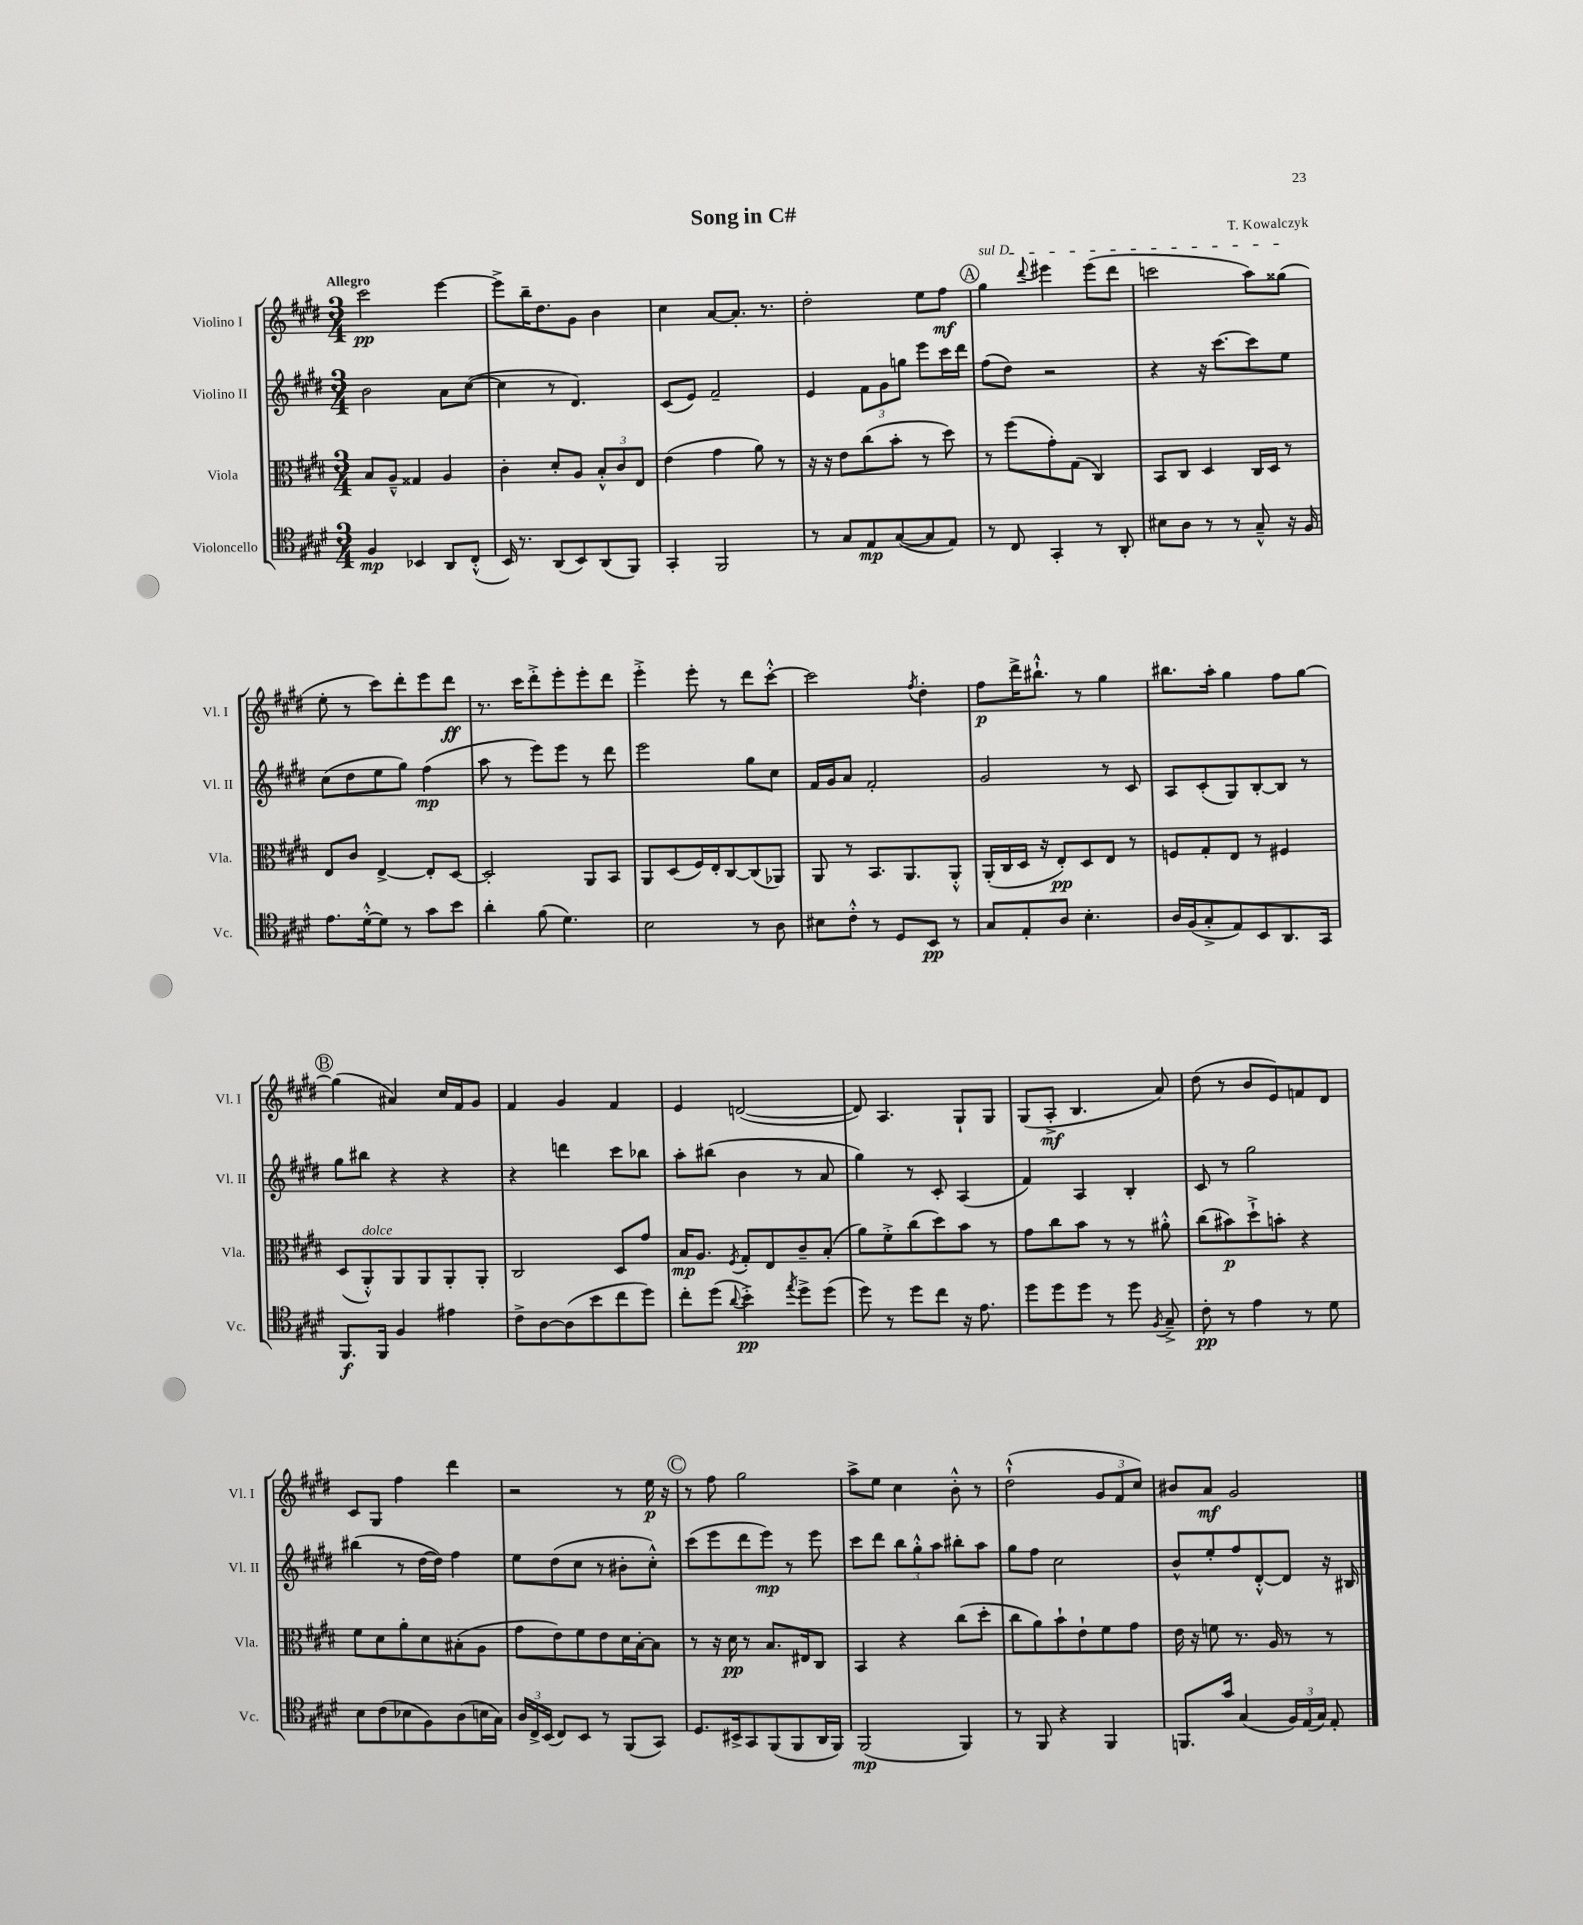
\header { title = "Song in C#" composer = "T. Kowalczyk" }
<<
\new StaffGroup <<
\new Staff = "s0" \with { instrumentName = "Violino I" shortInstrumentName = "Vl. I" } {
    \clef treble \key e \major \numericTimeSignature \time 3/4 \tempo "Allegro"
    \autoBeamOff cis'''2\pp e'''4~ |
    e'''8[-> b''16-- dis''8. gis'8] b'4 |
    cis''4 a'8[~ a'8.]-. r8. |
    dis''2-. e''8[ fis''8]\mf |
    \mark \markup { \circle "A" } \once \override TextSpanner.bound-details.left.text = \markup { \italic "sul D" } gis''4\startTextSpan \appoggiatura { dis'''8 } eis'''4 eis'''8[( dis'''8] |
    c'''2 a''8[) gisis''8]\stopTextSpan( |
    e''8-. r8 cis'''8[) dis'''8-. e'''8 dis'''8]\ff |
    r8. cis'''16[ dis'''8-.-> e'''8-. e'''8-. dis'''8] |
    e'''4-.-> e'''8-. r8 dis'''8[ cis'''8]~-.-^ |
    cis'''2 \acciaccatura { fis''8 } dis''4-. |
    fis''8[\p dis'''16-> bis''8.]-!-^ r8 gis''4 |
    bis''8.[ a''16]-. gis''4 fis''8[ gis''8]~ |
    \mark \markup { \circle "B" } gis''4( ais'4) cis''16[ fis'16 gis'8] |
    fis'4 gis'4 fis'4 |
    e'4 d'2~( |
    d'8) a4. gis8[-! gis8] |
    gis8[( a8]-.->\mf b4. a'8) |
    dis''8( r8 b'8[ e'8) f'8 dis'8] |
    cis'8[ gis8] fis''4 dis'''4 |
    r2 r8 e''16\p r16 |
    \mark \markup { \circle "C" } r8 fis''8 gis''2 |
    a''8[-> e''8] cis''4 b'8-.-^ r8 |
    dis''2-!-^( \tuplet 3/2 { gis'8[ fis'8 cis''8]) } |
    bis'8[ a'8]\mf gis'2 \bar "|." |
}
\new Staff = "s1" \with { instrumentName = "Violino II" shortInstrumentName = "Vl. II" } {
    \clef treble \key e \major \numericTimeSignature \time 3/4
    \autoBeamOff b'2 a'8[ cis''8]~( |
    cis''4 r8 dis'4.) |
    cis'8[( e'8]) fis'2-- |
    e'4 \tuplet 3/2 { fis'8[ gis'8 g''8] } e'''8[ cis'''16 dis'''16] |
    \mark \markup { \circle "A" } fis''8[( dis''8]) r2 |
    r4 r16 cis'''8.[~ cis'''8 e''8] |
    cis''8[( dis''8 e''8 gis''8]) fis''4\mp( |
    a''8 r8 e'''8[) e'''8] r8 dis'''8 |
    e'''2 gis''8[ cis''8] |
    fis'16[ gis'16 a'8] fis'2-. |
    gis'2 r8 cis'8 |
    a8[ cis'8-.( gis8) b8~-. b8] r8 |
    \mark \markup { \circle "B" } gis''8[ bis''8] r4 r4 |
    r4 d'''4 cis'''8[ bes''8] |
    a''8[-. bis''8]( b'4 r8 a'8 |
    gis''4) r8 cis'8-. a4( |
    fis'4) a4 b4-. |
    cis'8 r8 gis''2 |
    bis''4( r8 dis''16[~ dis''16]) fis''4 |
    e''8[ dis''8( cis''8] r8 bis'8[-. cis''8]-.-^) |
    \mark \markup { \circle "C" } cis'''8[( e'''8 dis'''8 e'''8]\mp) r8 e'''8 |
    cis'''8[ dis'''8] \tuplet 3/2 { b''8[ gis''8-.-^ a''8] } bis''8[-. a''8] |
    gis''8[ fis''8] cis''2 |
    b'8[-^ e''8-. fis''8 dis'8~-.-^ dis'8] r16 bis16 \bar "|." |
}
\new Staff = "s2" \with { instrumentName = "Viola" shortInstrumentName = "Vla." } {
    \clef alto \key e \major \numericTimeSignature \time 3/4
    \autoBeamOff b8[ a8]---^ gisis4 a4 |
    cis'4-. dis'8[-. a8] \tuplet 3/2 { b8[-.-^ cis'8 e8] } |
    e'4( gis'4 a'8) r8 |
    r16 r16 e'8[ cis''8( b'8]-. r8 dis''8) |
    \mark \markup { \circle "A" } r8 fis''8[( gis'8-.) gis8]( cis4) |
    b,8[ cis8] dis4 cis16[ dis16] r8 |
    e8[ cis'8] e4~-> e8[-. dis8]~ |
    dis2-. a,8[ b,8] |
    a,8[ dis8( fis16) e16-. cis8~ cis8( aes,8]) |
    a,8 r8 b,8.[ a,8. a,8]-.-^ |
    a,16[-.( cis16 dis16] r16 e8[-.\pp) dis8 e8] r8 |
    f8[ gis8-. e8] r8 fis4 |
    \mark \markup { \circle "B" } dis8[( a,8-.-^^\markup { \italic "dolce" }) a,8 a,8 a,8-. a,8]-. |
    cis2 dis8[ gis'8] |
    b16[\mp a8.] \acciaccatura { fis8 } gis8[-. e8 cis'8-- b8]-.( |
    a'8[) fis'8-.-> cis''8( dis''8) b'8] r8 |
    gis'8[ cis''8 b'8] r8 r8 ais'8-.-^ |
    cis''8[( bis'8\p) dis''8-!-> b'8]-. r4 |
    fis'8[ dis'8 a'8-. dis'8 bis8-.( a8] |
    gis'8[ e'8) fis'8 e'8 dis'16 b16~-. b8] |
    \mark \markup { \circle "C" } r8 r16 dis'16\pp r8 b8.[ eis16 cis8] |
    b,4 r4 cis''8[( dis''8]-. |
    cis''8[ a'8) b'8-! e'8-! fis'8 gis'8] |
    e'16 r16 f'8 r8. a16 r8 r8 \bar "|." |
}
\new Staff = "s3" \with { instrumentName = "Violoncello" shortInstrumentName = "Vc." } {
    \clef tenor \key e \major \numericTimeSignature \time 3/4
    \autoBeamOff fis4\mp bes,4 a,8[ cis8]-.-^( |
    b,16) r8. a,8[( b,8) a,8( fis,8]) |
    gis,4-. fis,2 |
    r8 gis8[ e8\mp gis8~( gis8 e8]) |
    \mark \markup { \circle "A" } r8 cis8 gis,4-. r8 a,8-. |
    bis8[ a8] r8 r8 gis8---^ r16 fis16 |
    e'8.[ dis'16~-.-^ dis'8] r8 gis'8[ b'8] |
    a'4-. fis'8( dis'4.) |
    b2 r8 a8 |
    bis8[ cis'8]-.-^ r8 dis8[ b,8]\pp r8 |
    gis8[ e8-. a8] b4.-. |
    a16[ fis16( gis8-.-> e8) b,8 a,8. gis,16] |
    \mark \markup { \circle "B" } fis,8.[\f fis,16] fis4 eis'4 |
    cis'8[-> a8~ a8( b'8 cis''8 dis''8]) |
    cis''8[-. dis''8]( \appoggiatura { a'8 } b'4-.->\pp) \acciaccatura { e''8 } dis''8[-> dis''8]( |
    dis''8) r8 dis''8[ cis''8] r16 e'8. |
    dis''8[ dis''8 dis''8] r8 dis''8 \acciaccatura { fis8 } gis8---> |
    cis'8-.\pp r8 e'4 r8 dis'8 |
    b8[ cis'8( bes8 fis8) a8( b16 gis16]) |
    \tuplet 3/2 { a16[ cis16-> b,16]( } cis8[) b,8] r8 fis,8[( gis,8]) |
    \mark \markup { \circle "C" } dis8.[ bis,16-> gis,8 fis,8( fis,8 a,16 fis,16]) |
    fis,2\mp( fis,4) |
    r8 fis,8 r4 fis,4 |
    f,8.[ gis'16] gis4( \tuplet 3/2 { fis16[) e16( gis16]) } e8-. \bar "|." |
}
>>
>>
\layout { \context { \Score \remove "Bar_number_engraver" } }
